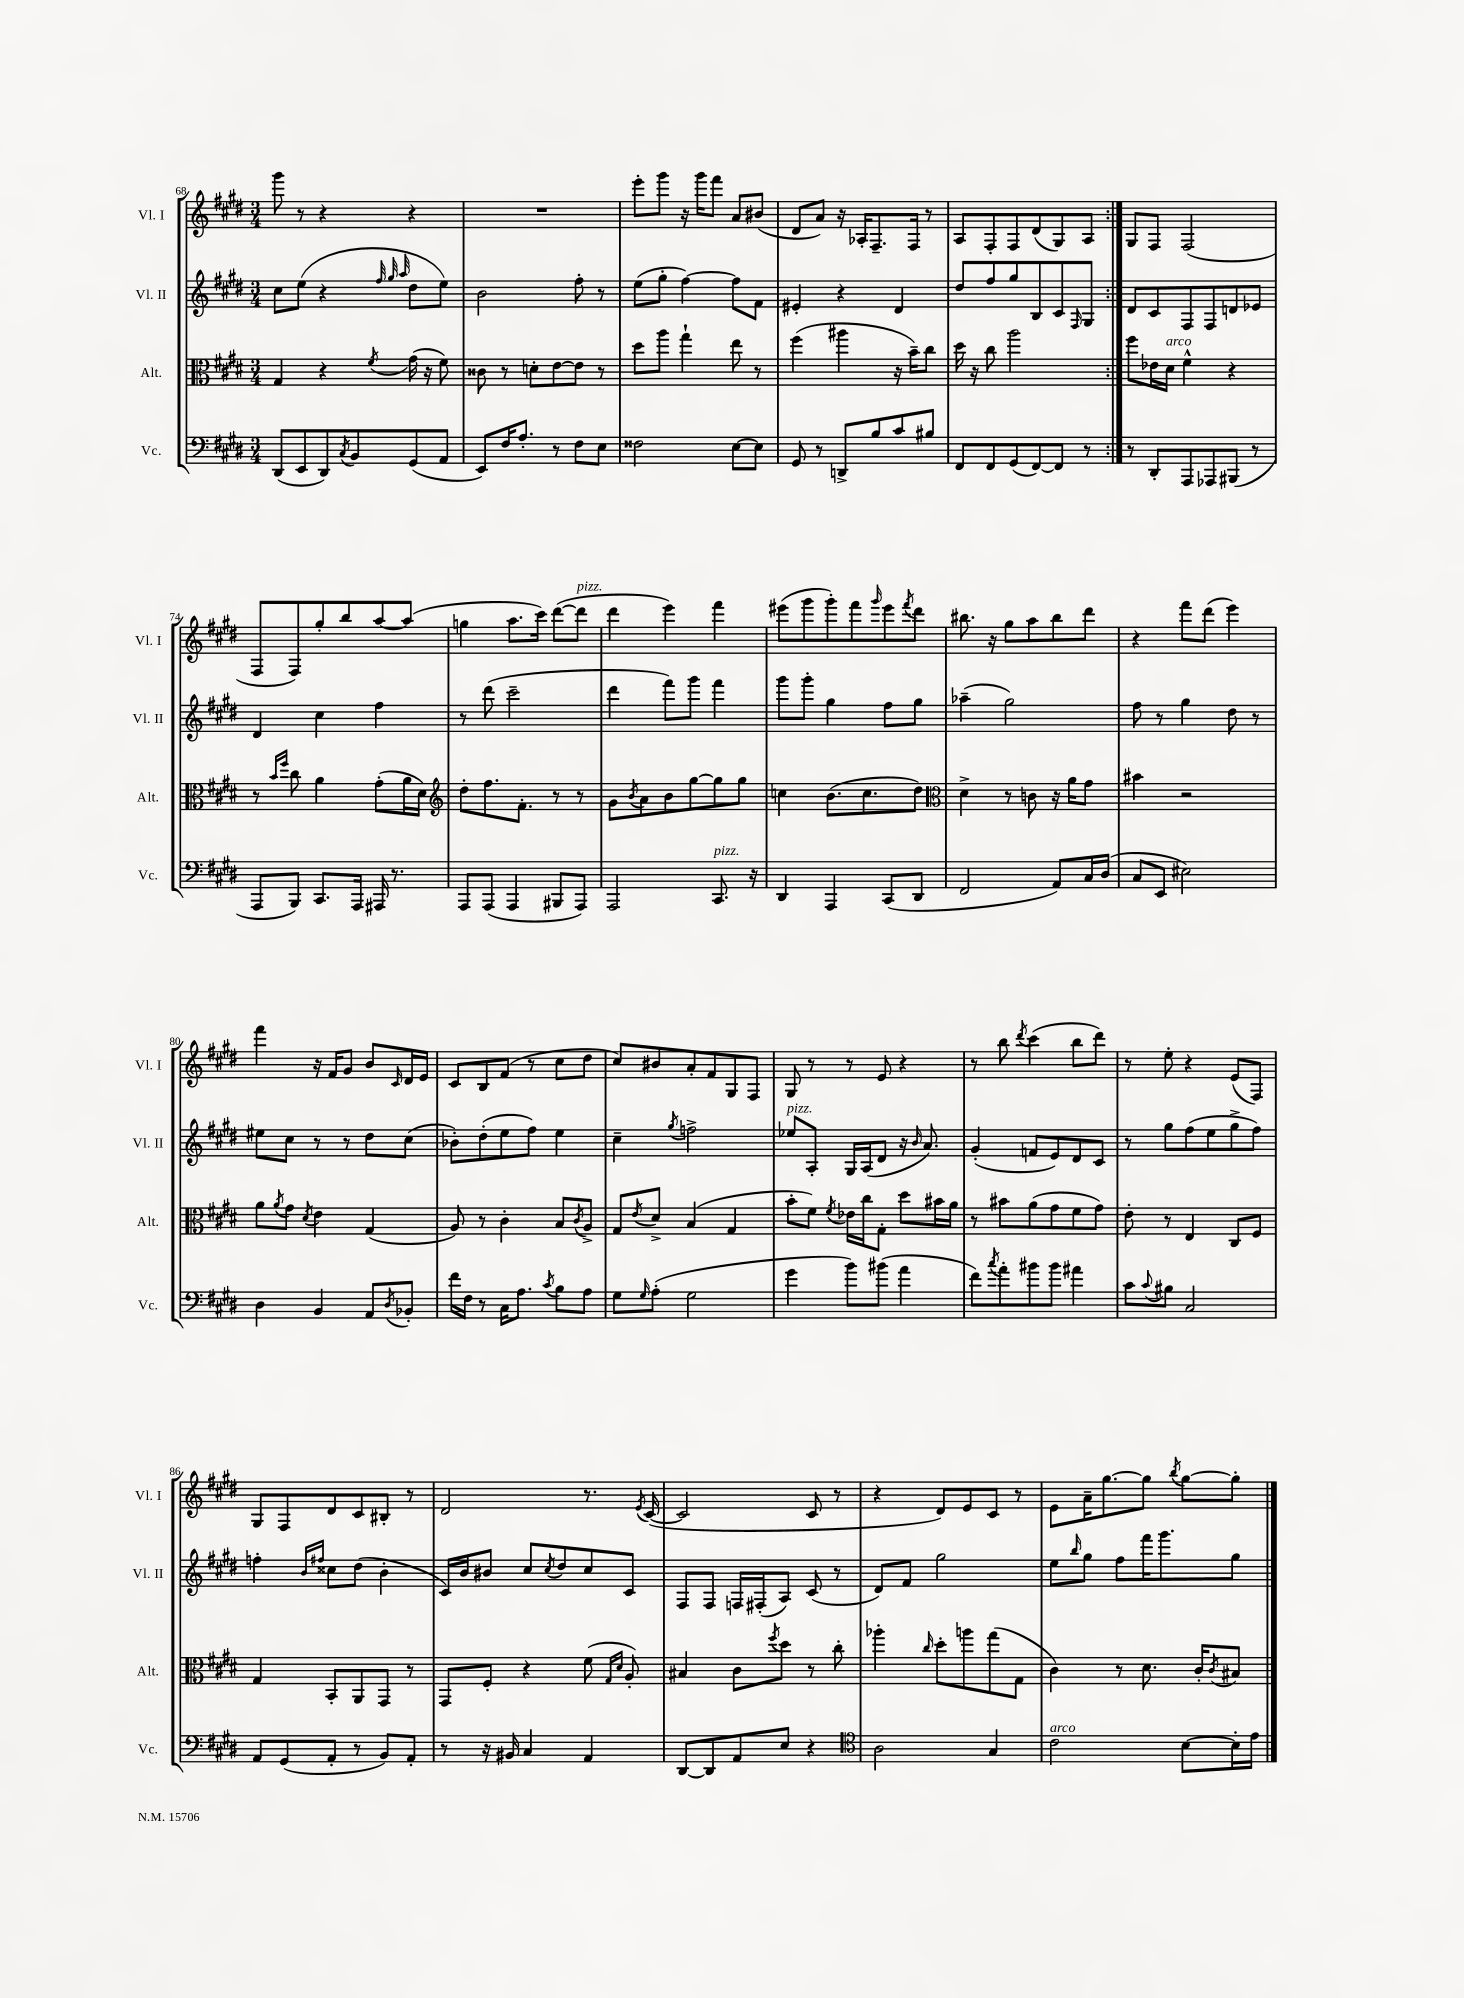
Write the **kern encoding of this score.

**kern	**kern	**kern	**kern
*staff4	*staff3	*staff2	*staff1
*clefF4	*clefC3	*clefG2	*clefG2
*k[f#c#g#d#]	*k[f#c#g#d#]	*k[f#c#g#d#]	*k[f#c#g#d#]
*M3/4	*M3/4	*M3/4	*M3/4
(8DD#	4G#	8cc#	8ggg#
8EE	.	(8ee	8r
8DD#)	4r	4r	4r
8qC#	.	.	.
8BB	.	.	.
.	.	32qqff#	.
.	.	32qqgg#	.
.	8qf#	32qqaa	.
(8GG#	(16g#	8dd#	4r
.	16r	.	.
8AA	8f#)	8ee)	.
=	=	=	=
8EE)	8c##	2b	2.r
16F#	8r	.	.
8.A'	.	.	.
.	8d'	.	.
8r	[8e	.	.
8F#	8e]	8ff#'	.
8E	8r	8r	.
=	=	=	=
2F##	8dd#	(8ee	8eee'
.	8aa	8gg#'	8ggg#
.	4gg#`	[4ff#)	16r
.	.	.	16ggg#
.	.	.	8fff#
[8E	8ee	8ff#]	8a
8E]	8r	8f#	(8b#
=	=	=	=
8GG#	(4ff#	4e#'	8d#
8r	.	.	8a)
8DD^	4aa#	4r	16r
.	.	.	16A-'
8B	.	.	8.F#~
8c#	16r	4d#	.
.	16b~)	.	16F#
8B#	8cc#	.	8r
=	=	=	=
8FF#	16dd#	8dd#	8A
.	16r	.	.
8FF#	8cc#	8ff#	8F#'
(8GG#	2aa	8gg#	8F#
[8FF#)	.	8B	(8d#
8FF#]	.	8c#	8G#)
.	.	16qqF#	.
8r	.	8G#	8A
=:|!	=:|!	=:|!	=:|!
8r	8ff#	8d#	8G#
8DD#'	16e-	8c#	8F#
.	16d#	.	.
8AAA	4f#^^	8F#	(2F#
8AAA-	.	8F#	.
(8BBB#	4r	8d	.
8r	.	8e-	.
=	=	=	=
8AAA	8r	4d#	8F#
.	16qqb	.	.
.	16qqff#	.	.
8BBB)	8cc#	.	8F#)
8.CC#	4a	4cc#	8gg#'
.	.	.	8bb
16AAA	.	.	.
16AAA#	(8g#'	4ff#	[8aa
8.r	.	.	.
.	16a	.	(8aa]
.	16d#)	.	.
=	=	=	=
*	*clefG2	*	*
8AAA	8dd#'	8r	4gg
(8AAA	8.ff#	(8ddd#	.
4AAA	.	2ccc#~	8.aa
.	8.f#'	.	.
.	.	.	16ccc#)
8BBB#	8r	.	([8ddd#
8AAA)	8r	.	8ddd#]
=	=	=	=
2AAA	8g#	4ddd#	4ddd#
.	8qb	.	.
.	8a	.	.
.	8b	8fff#)	4eee)
.	[8gg#	8ggg#	.
8.CC#	8gg#]	4fff#	4fff#
.	8gg#	.	.
16r	.	.	.
=	=	=	=
4DD#	4cc	8ggg#	(8eee#
.	.	8ggg#'	8ggg#
4AAA	(8.b	4gg#	8ggg#')
.	.	.	8fff#
.	8.cc	.	.
.	.	.	16qqggg#
(8CC#	.	8ff#	8eee#
.	.	.	8qfff#
8DD#	8dd#)	8gg#	8ddd#
=	=	=	=
*	*clefC3	*	*
2FF#	4d#^	(4aa-~	8.bb#
.	.	.	16r
.	8r	2gg#)	8gg#
.	8c	.	8aa
8AA)	16r	.	8bb#
.	16a	.	.
16C#	8g#	.	8ddd#
(16D#	.	.	.
=	=	=	=
8C#	4b#	8ff#	4r
8EE	.	8r	.
2E#)	2r	4gg#	8fff#
.	.	.	(8ddd#
.	.	8dd#	4eee)
.	.	8r	.
=	=	=	=
4D#	8a	8ee#	4fff#
.	8qa	.	.
.	8g#	8cc#	.
.	8qd#	.	.
4BB	4e	8r	16r
.	.	.	16f#
.	.	8r	8g#
8AA	(4G#	8dd#	8b
8qD#	.	.	16qqc#
8BB-'	.	(8cc#	16d#
.	.	.	16e
=	=	=	=
16f#	8A)	8b-')	8c#
16F#	.	.	.
8r	8r	(8dd#'	8B
16C#	4c#'	8ee	(8f#
8.A	.	.	.
.	.	8ff#)	8r
8qc#	.	.	.
8B	8B	4ee	8cc#
.	8qc#	.	.
8A	8A^	.	8dd#
=	=	=	=
8G#	8G#	4cc#~	8cc#)
16qqG#	8qe	.	.
(8A'	8d#^	.	8b#
.	.	8qgg#	.
2G#	(4B	2ff^	8a'
.	.	.	8f#
.	4G#	.	8G#
.	.	.	8F#
=	=	=	=
4g#	8b'	8ee-	8G#
.	8f#)	8A'	8r
.	8qf#	.	.
8b)	16e-	16G#	8r
.	16cc#	(16A	.
(8b#	8G#'	8d#	8e
4a	8dd#	16r	4r
.	.	16qqb	.
.	.	8.a)	.
.	16b#	.	.
.	16a	.	.
=	=	=	=
8f#)	8r	(4g#'	8r
8qcc#	.	.	.
8a'	8b#	.	8bb
.	.	.	8qddd#
8b#	(8a	8f	(4ccc#
8b#	8g#	8e)	.
4a#	8f#	8d#	8bb
.	8g#)	8c#	8ddd#)
=	=	=	=
8c#	8e'	8r	8r
8qqc#	.	.	.
8B#	8r	8gg#	8ee'
2C#	4E	(8ff#	4r
.	.	8ee	.
.	8C#	8gg#^	(8e
.	8F#	8ff#)	8F#)
=	=	=	=
8AA	4G#	4ff'	8G#
(8GG#	.	.	8F#
.	.	16qqb	.
.	.	16qqff#	.
8AA'	8BB'	8cc##	8d#
8r	8AA	(8dd#	8c#
8BB)	8GG#	4b'	8B#'
8AA'	8r	.	8r
=	=	=	=
8r	8GG#	16c#)	2d#
.	.	16b	.
16r	8F#'	8b#	.
16BB#	.	.	.
4C#	4r	8cc#	.
.	.	8qcc#	.
.	.	8dd#	.
4AA	(8f#	8cc#	8.r
.	16qqG#	.	.
.	16qqd#	.	.
.	8A')	8c#	.
.	.	.	8qe
.	.	.	([16c#
=	=	=	=
[8DD#	4B#	8F#	2c#]
8DD#]	.	8F#	.
8AA	8c#	16F	.
.	.	(16F#'	.
.	8qff#	.	.
8E	8dd#	8A)	.
4r	8r	(8c#	8c#
.	8cc#'	8r	8r
=	=	=	=
*clefC4	*	*	*
2A	4aa-'	8d#)	4r
.	.	8f#	.
.	16qqcc#	.	.
.	8dd#'	2gg#	8d#)
.	8aa	.	8e
4G#	(8gg#	.	8c#
.	8G#	.	8r
=	=	=	=
2c#	4c#)	8ee	8e
.	.	16qqbb	.
.	.	8gg#	16a~
.	.	.	[8.gg#
.	8r	8ff#	.
.	8.d#	16fff#	8gg#]
.	.	8.ggg#	.
.	.	.	8qbb
[8B	.	.	[8gg#
.	16c#'	.	.
.	8qc#	.	.
16B']	8B#	8gg#	8gg#']
16e	.	.	.
==	==	==	==
*-	*-	*-	*-
